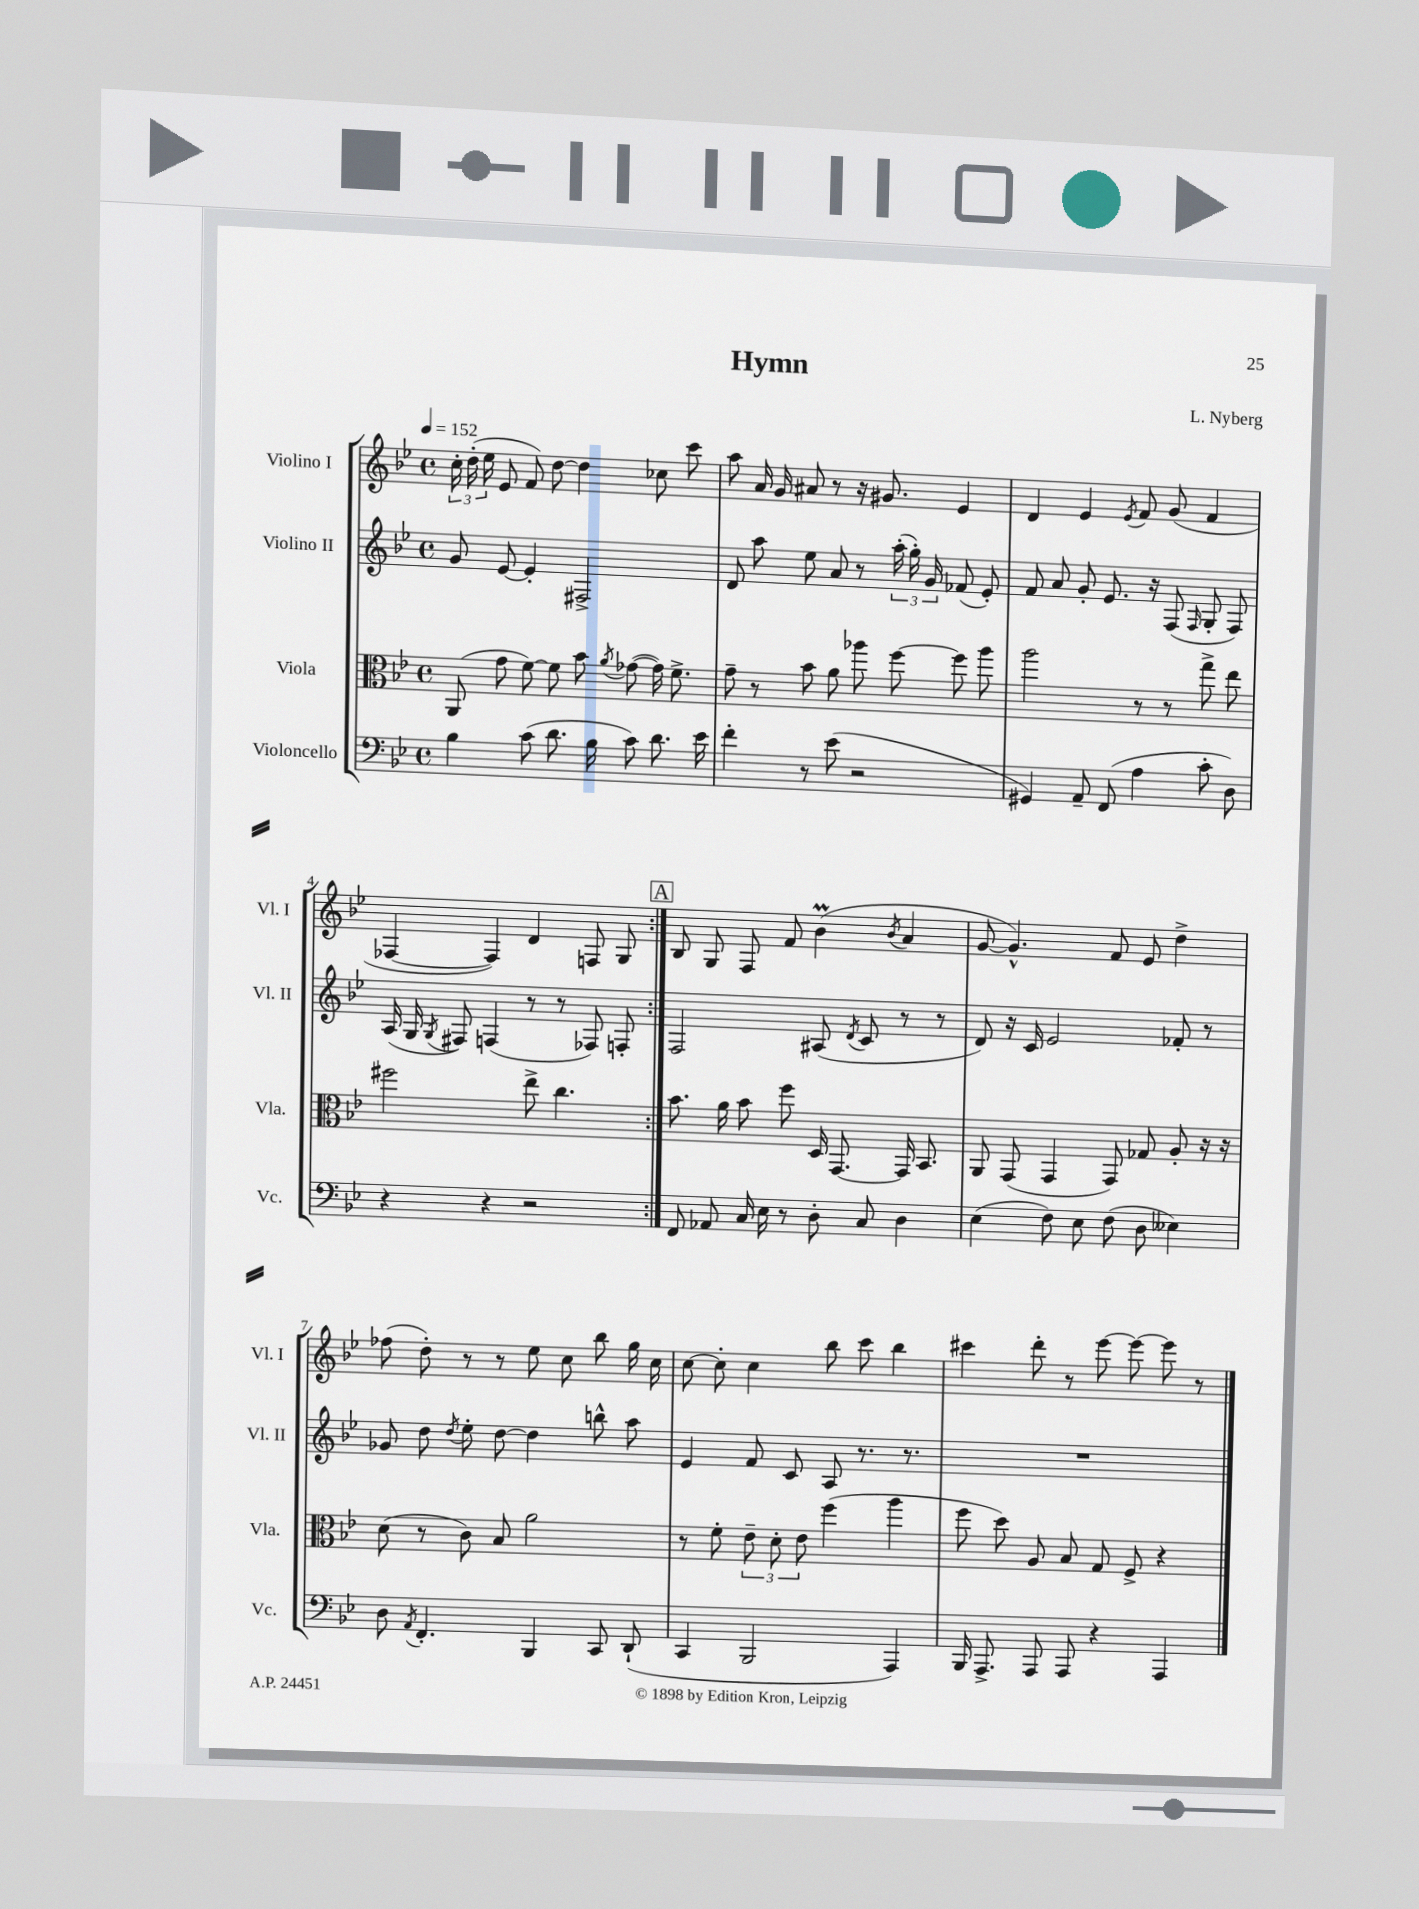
\header { title = "Hymn" composer = "L. Nyberg" }
<<
\new StaffGroup <<
\new Staff = "s0" \with { instrumentName = "Violino I" shortInstrumentName = "Vl. I" } {
    \clef treble \key bes \major \defaultTimeSignature \time 4/4 \tempo 4 = 152
    \autoBeamOff \repeat volta 2 { \tuplet 3/2 { c''16-. d''16-.( ees''16 } ees'8 f'8) d''8~ d''4 ces''8 c'''8 |
    a''8 a'16 g'16 ais'8 r8 r16 gis'8. ees'4 |
    d'4 ees'4 \acciaccatura { ees'8 } f'8 g'8( f'4 |
    fes4~ fes4) d'4 f8 g8 | }
    \mark \markup { \box "A" } bes8 g8 f8 f'8 bes'4\prall( \acciaccatura { bes'8 } a'4 |
    g'8~ g'4.-^) f'8 ees'8 d''4-> |
    fes''8( d''8-.) r8 r8 ees''8 c''8 bes''8 g''16 c''16 |
    c''8~ c''8-. c''4 bes''8 c'''8 bes''4 |
    cis'''4 d'''8-. r8 ees'''8~ ees'''8~ ees'''8 r8 \bar "|." |
}
\new Staff = "s1" \with { instrumentName = "Violino II" shortInstrumentName = "Vl. II" } {
    \clef treble \key bes \major \defaultTimeSignature \time 4/4
    \autoBeamOff \repeat volta 2 { g'8 ees'8~ ees'4-. fis2-> |
    d'8 a''8 ees''8 a'8 r8 \tuplet 3/2 { a''16-.( g''16-.) g'16 } fes'8( ees'8-.) |
    f'8 a'8 g'8-. ees'8. r16 f8( \grace { f16 } g8-. f8) |
    a16( g16 \acciaccatura { g8 } fis8) f4( r8 r8 fes8) f8-. | }
    \mark \markup { \box "A" } f2 ais8( \acciaccatura { d'8 } c'8 r8 r8 |
    d'8) r16 c'16 ees'2 fes'8-. r8 |
    ges'8 d''8 \acciaccatura { d''8 } ees''8-. d''8~ d''4 b''8-^ a''8 |
    ees'4 f'8 c'8 a8 r8. r8. |
    R1 \bar "|." |
}
\new Staff = "s2" \with { instrumentName = "Viola" shortInstrumentName = "Vla." } {
    \clef alto \key bes \major \defaultTimeSignature \time 4/4
    \autoBeamOff \repeat volta 2 { a,8( g'8 f'8~) f'8 bes'8 \acciaccatura { a'8 } ges'8~( ges'16) f'8.-> |
    g'8-- r8 bes'8 a'8 aes''8 f''8~ f''8 aes''8 |
    a''2 r8 r8 g''8-> ees''8 |
    fis''2 ees''8-> c''4. | }
    \mark \markup { \box "A" } bes'8. a'16 bes'8 f''8 d16 g,8.~ g,16 bes,8. |
    a,8 g,8( g,4 g,8) ges8 a8-. r16 r16 |
    d'8( r8 c'8) bes8 a'2 |
    r8 f'8-. \tuplet 3/2 { ees'8-- d'8-. ees'8 } f''4( a''4 |
    f''8 d''8) a8 bes8 g8 f8-> r4 \bar "|." |
}
\new Staff = "s3" \with { instrumentName = "Violoncello" shortInstrumentName = "Vc." } {
    \clef bass \key bes \major \defaultTimeSignature \time 4/4
    \autoBeamOff \repeat volta 2 { bes4 c'8( d'8. bes16 c'8) d'8. ees'16 |
    f'4-. r8 ees'8( r2 |
    gis,4) a,8-- f,8( a4 c'8-. d8) |
    r4 r4 r2 | }
    \mark \markup { \box "A" } f,8 aes,8 c16 ees16 r8 d8-. c8 d4 |
    ees4( f8) ees8 f8( d8 eeses4) |
    d8 \acciaccatura { a,8 } f,4.-. bes,,4 c,8 d,8-!( |
    c,4 bes,,2 a,,4) |
    bes,,16 a,,8.-> a,,8 a,,8 r4 a,,4 \bar "|." |
}
>>
>>
